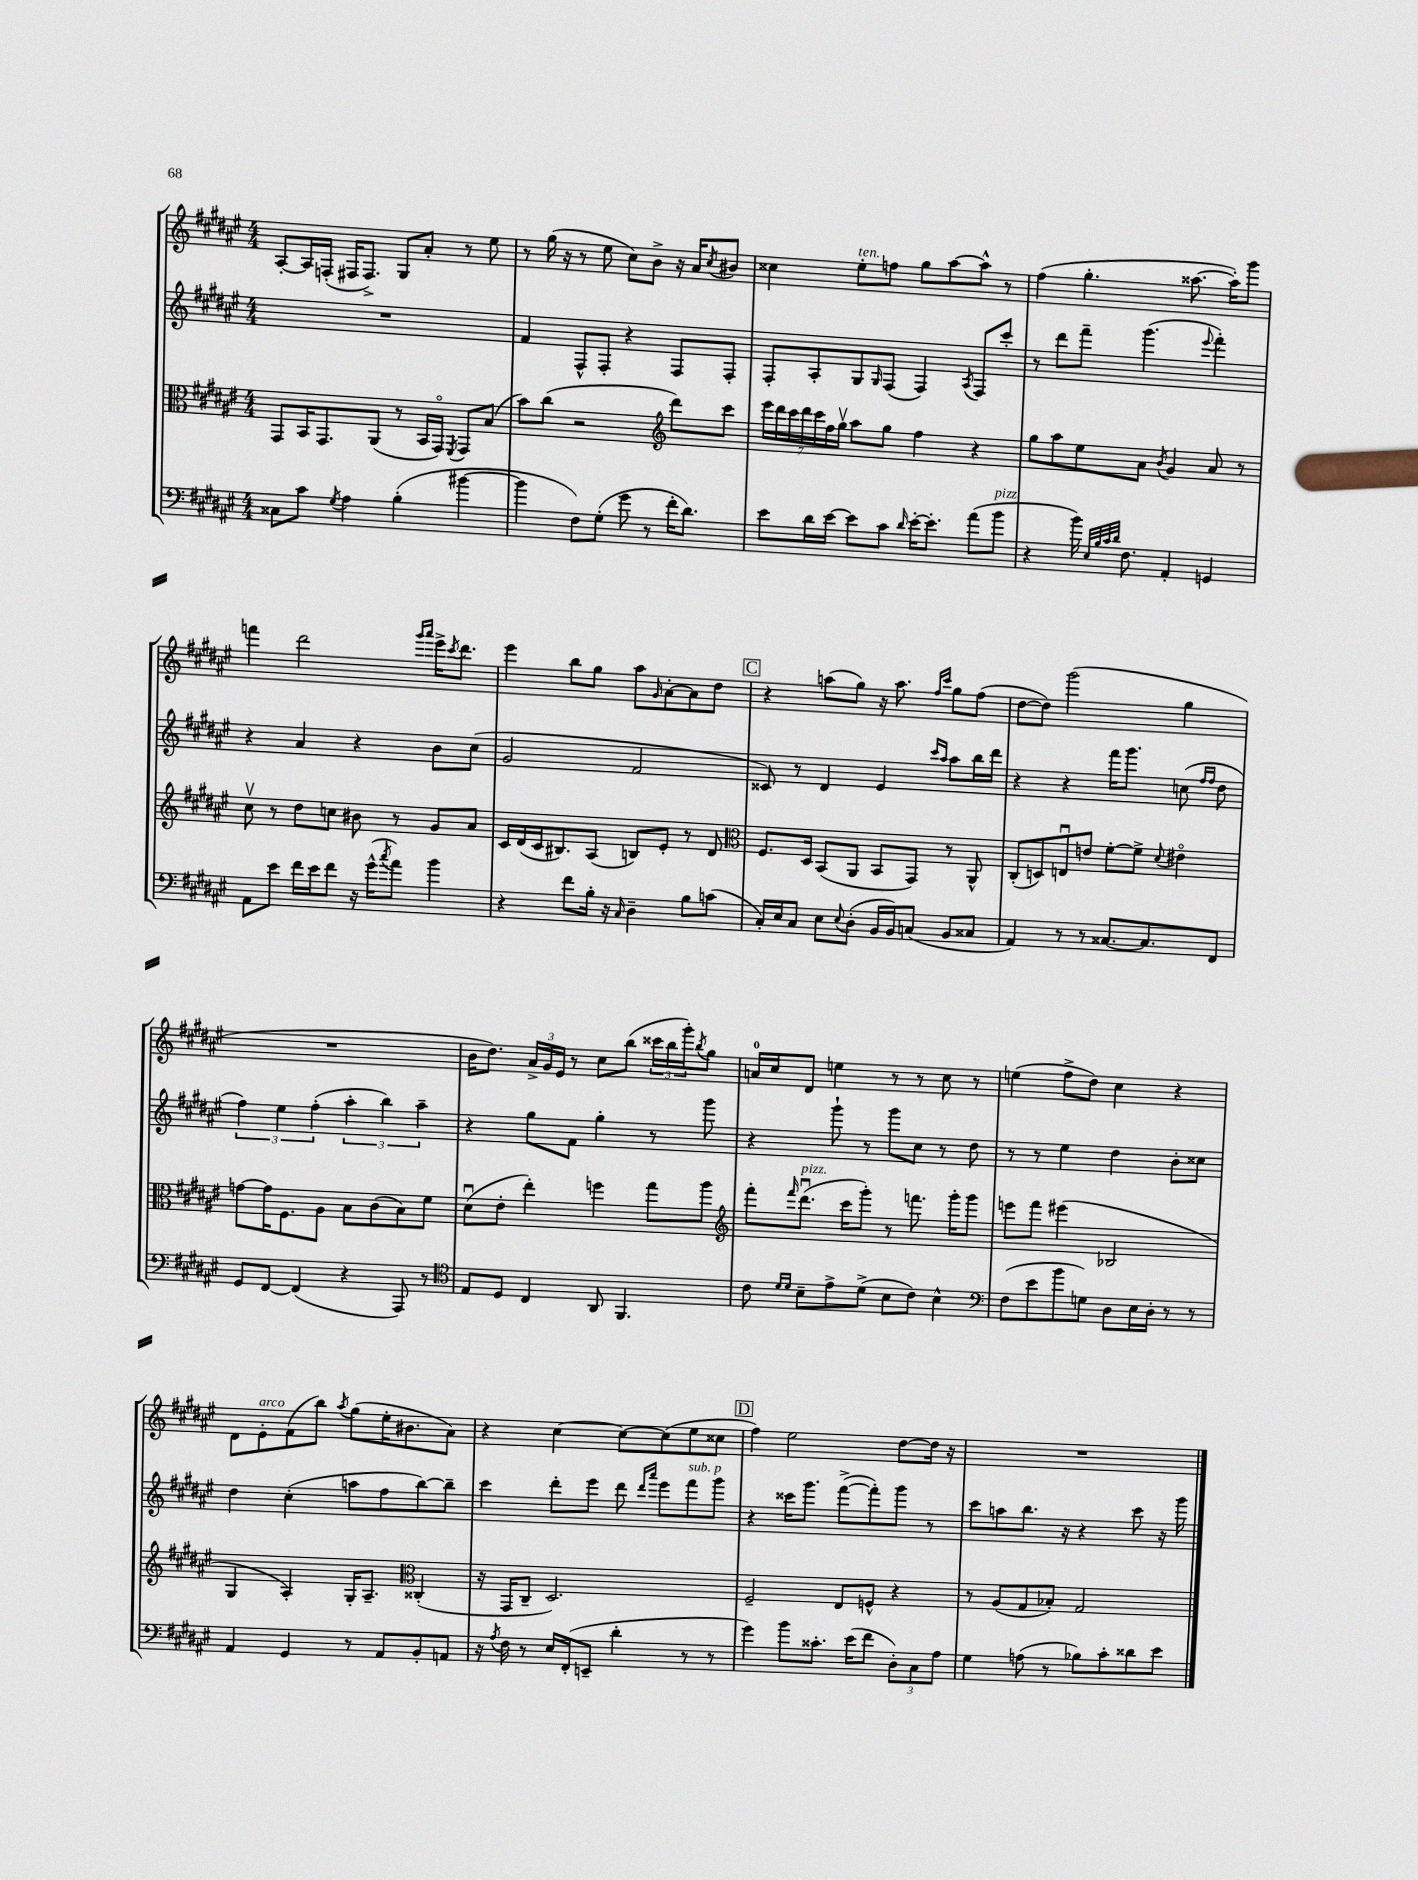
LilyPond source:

<<
\new StaffGroup <<
\new Staff = "s0" {
    \clef treble \key fis \major \numericTimeSignature \time 4/4
    ais8~-. ais16 f16-.( fis16 fis8.->) gis8 ais'8-. r8 eis''8 |
    r8 gis''16( r16 r8 eis''8 cis''8) b'8-> r16 ais'16 \acciaccatura { cis''8 } bis'8 |
    cisis''4 eis''8-.^\markup { \italic "ten." } f''8 gis''8 ais''8~ ais''8-^ r8 |
    fis''4( gis''4.-. aisis''8.~ aisis''16-.) gis'''8 |
    f'''4 dis'''2 \grace { gis'''16 ais'''16 } eis'''16-> \acciaccatura { cis'''8 } dis'''8. |
    eis'''4 b''8 gis''8 ais''8 \grace { gis'16 } ais'8~-. ais'8 dis''8 |
    \mark \markup { \box "C" } r4 a''8( gis''8) r16 a''8. \grace { fis''16 cis'''16 } gis''8 fis''8( |
    dis''8~ dis''8) gis'''2( gis''4 |
    R1 |
    b'16 dis''8.) \tuplet 3/2 { ais'16-> gis'16 eis'16 } r8 cis''8 b''8( \tuplet 3/2 { cisis'''16 b''16 gis'''16-.) } \acciaccatura { b''8 } gis''8 |
    a'16-0 cis''16 dis'8 e''4 r8 r8 cis''8 r8 |
    e''4( fis''8-> dis''8) cis''4 r4 |
    dis'8 eis'8-.^\markup { \italic "arco" } fis'8( b''8) \acciaccatura { ais''8 } gis''8( eis''16-. bis'8. ais'8) |
    r4 cis''4~ cis''8~ cis''8( eis''8 cisis''8 |
    \mark \markup { \box "D" } fis''4) eis''2 dis''8~ dis''16 r16 |
    R1 \bar "|." |
}
\new Staff = "s1" {
    \clef treble \key fis \major \numericTimeSignature \time 4/4
    R1 |
    fis'4 fis8-^ fis8-. r4 fis8 fis8-. |
    fis8-. ais8-. gis8 \grace { gis16 } fis8( fis4) \acciaccatura { ais8 } fis8 cis'''8-. |
    r8 dis'''8 fis'''8-- gis'''4.( \appoggiatura { eis'''8 } fis'''4-.) |
    r4 ais'4 r4 b'8 cis''8( |
    gis'2 fis'2 |
    \mark \markup { \box "C" } cisis'8) r8 dis'4 eis'4 \grace { cis'''16 ais''16 } ais''8 b''16 dis'''16 |
    r4 r4 fis'''16 gis'''8. c''8( \grace { fis''16 fis''16 } dis''8 |
    \tuplet 3/2 { fis''4) eis''4 fis''4-.( } \tuplet 3/2 { ais''4-. b''4) ais''4-- } |
    r4 gis''8 fis'8 gis''4-. r8 gis'''8 |
    r4 gis'''8-! r8 gis'''8 cis''8 r8 dis''8 |
    r8 r8 eis''4 dis''4 b'8-. cisis''8 |
    dis''4 cis''4-.( a''8 fis''8 b''8~) b''8-- |
    cis'''4 dis'''8-. eis'''8 dis'''8 \grace { dis'''16 ais'''16 } eis'''8 fis'''8^\markup { \italic "sub. p" } gis'''8 |
    \mark \markup { \box "D" } r4 cisis'''16 gis'''8. fis'''8~->( fis'''8-.) gis'''8 r8 |
    cis'''8 a''8 b''8. r16 r4 cis'''8 r16 gis'''16 \bar "|." |
}
\new Staff = "s2" {
    \clef alto \key fis \major \numericTimeSignature \time 4/4
    gis,8 b,16 gis,8. ais,8( r8 b,16 gis,16\flageolet) \acciaccatura { fis,8 } gis,8 b8( |
    b'8) cis''8( r2 \clef treble dis'''8) cis'''8 |
    \tuplet 7/4 { eis'''16 dis'''16 cis'''16 dis'''16 cis'''16 fis''16 gis''16\upbow } ais''8 gis''8 fis''4 r4 |
    gis''8 ais''8 eis''8 ais'8 \acciaccatura { b'8 } gis'4 ais'8 r8 |
    cis''8\upbow r8 dis''8 c''8 bis'8 r8 gis'8 ais'8 |
    cis'16 dis'16( cis'16 bis8.) ais8( b8) eis'8-. r8 dis'8 |
    \mark \markup { \box "C" } \clef alto fis8. dis16 b,8( ais,8 b,8 gis,8) r8 ais,8-^ |
    cis8-.( d8) e8\downbow e'8 fis'8~-. fis'8-> \appoggiatura { dis'8 } eis'4\flageolet |
    g'8~ g'16 fis8. ais8 b8 cis'8( b8) fis'8 |
    dis'8\downbow( eis'8-. eis''4-.) f''4 gis''8 ais''8 |
    \clef treble fis'''8-. \grace { fis'''16 } dis'''8.\downbow^\markup { \italic "pizz." }( cis'''16 gis'''8-.) r8 f'''8. gis'''16-. gis'''8 |
    e'''8 fis'''8 eis'''4( bes2 |
    gis4 ais4-.) gis16-. ais8.-- \clef alto cisis4-.( |
    r16 gis,16 cis8-- dis2.) |
    \mark \markup { \box "D" } fis2-- eis8 f8-^ r4 |
    r8 ais8( gis8 bes8-.) gis2 \bar "|." |
}
\new Staff = "s3" {
    \clef bass \key fis \major \numericTimeSignature \time 4/4
    cisis8 cis'8 \acciaccatura { gis8 } ais4 b4-.( bis'4~ |
    bis'4 fis8) gis8-.( gis'8 r8 fis'16-. dis'8.) |
    eis'8 dis'16 eis'16~ eis'8 cis'8 \grace { dis'16 } eis'16~-. eis'8.-. ais'8( b'8^\markup { \italic "pizz." } |
    r4 b'16) \grace { eis32 b32 cis'32 dis'32 } fis8. ais,4-. g,4 |
    ais,8 eis'8 fis'16 eis'16 fis'8 r16 gis'16-^( \acciaccatura { cis''8 } ais'8) b'4 |
    r4 fis'8 b16-. r16 \grace { cis16 } dis4-- b8 c'8( |
    \mark \markup { \box "C" } cis16-.) eis16 cis8 eis8 \appoggiatura { eis8 } dis8-.( b,16 b,16) c8( b,8 cisis8 |
    ais,4) r8 r8 cisis8.~ cisis8. fis,8 |
    gis,8 fis,8~ fis,4( r4 ais,,8) r8 |
    \clef tenor eis8 dis8 cis4 ais,8 fis,4. |
    cis'8 \grace { dis'16 dis'16 } b8-- eis'8-> dis'8->( b8 cis'8) b4-^ |
    \clef bass fis8( eis'8 b'8 g8) dis8 eis16 dis16-. r8 r8 |
    ais,4 gis,4 r8 ais,8 b,8-. a,8 |
    r16 \acciaccatura { ais8 } fis16 r8 eis16 fis,16-.( e,8-- dis'4-. r8 r8 |
    \mark \markup { \box "D" } gis'4) b'8 cisis'8.-. eis'16( fis'8 \tuplet 3/2 { dis8-.) cis8 ais8 } |
    gis4 a8( r8 bes8) cis'8-. disis'8 eis'8 \bar "|." |
}
>>
>>
\layout { \context { \Score \remove "Bar_number_engraver" } }
